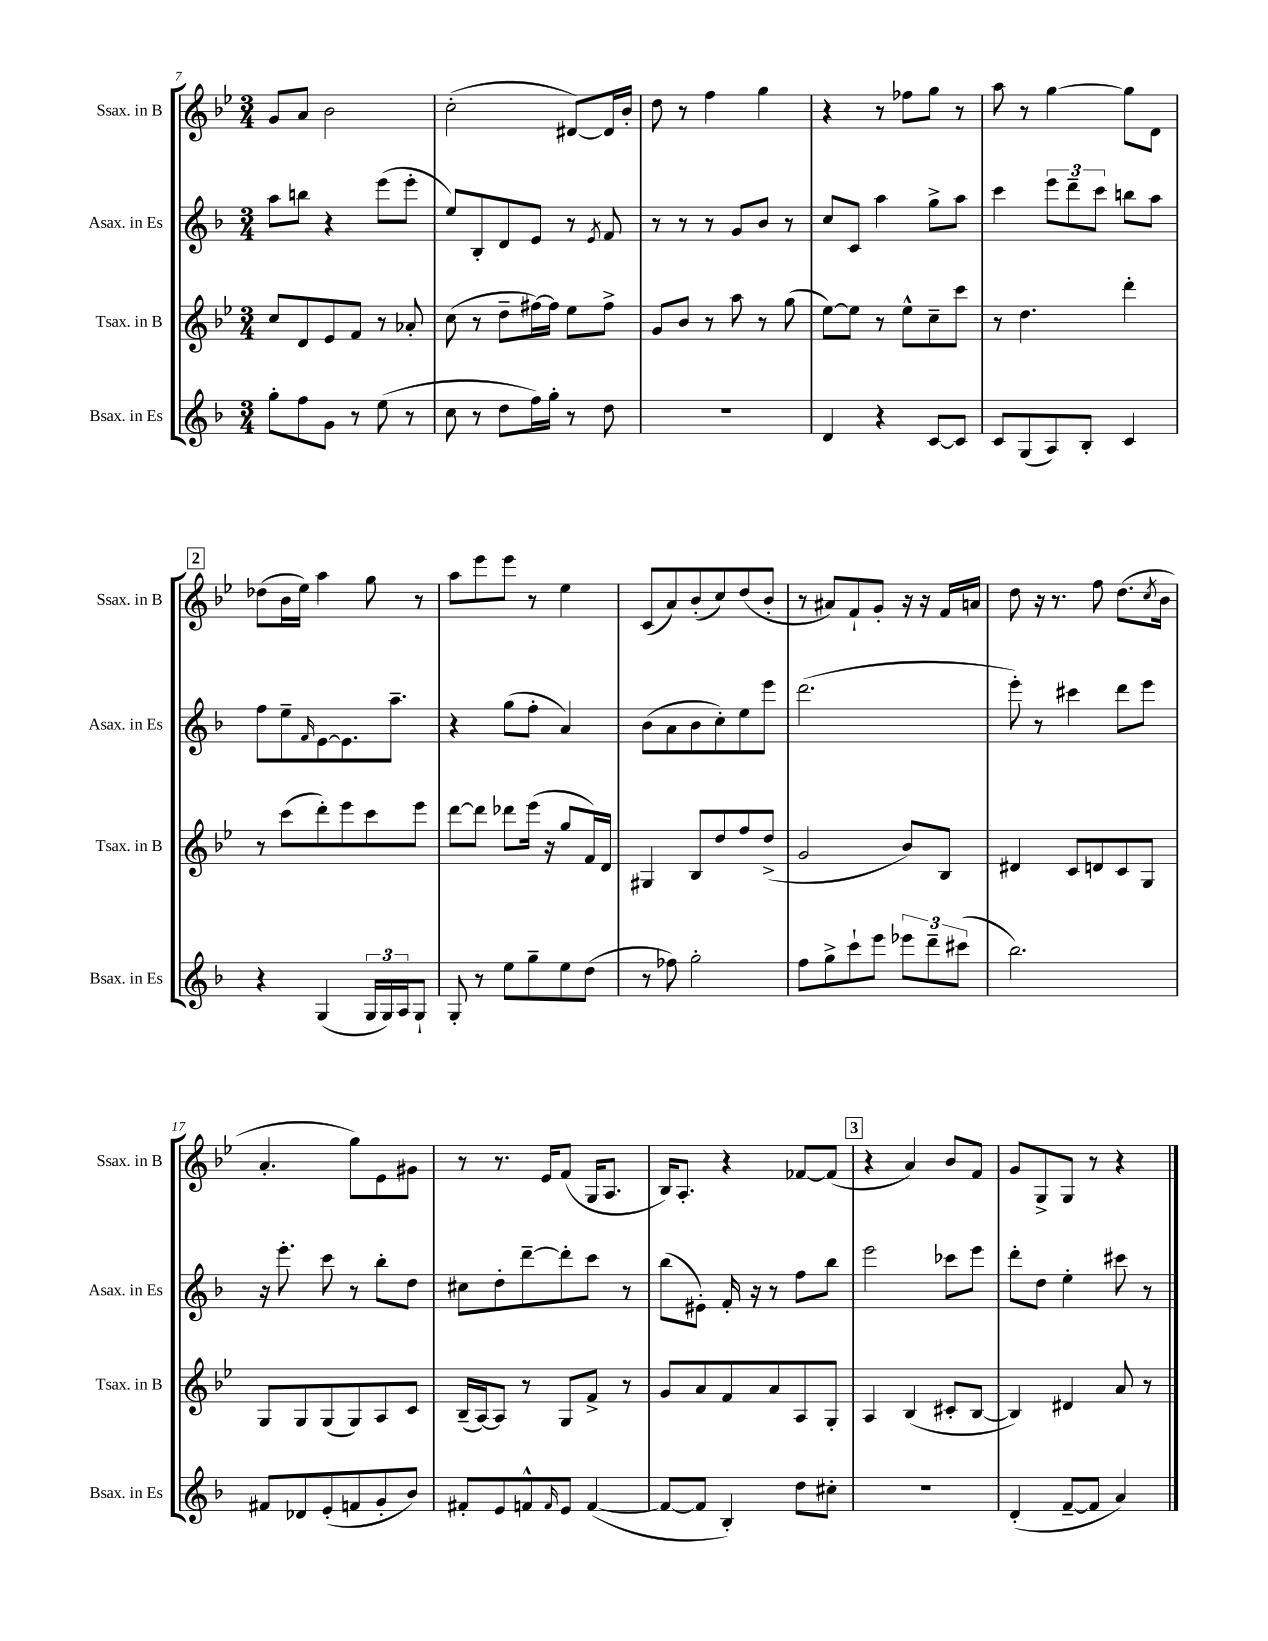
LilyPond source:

<<
\new StaffGroup <<
\new Staff = "s0" \with { instrumentName = "Ssax. in B" shortInstrumentName = "Ssax. in B" } {
    \clef treble \key bes \major \numericTimeSignature \time 3/4
    g'8 a'8 bes'2 |
    c''2-.( dis'8~) dis'16 bes'16-. |
    d''8 r8 f''4 g''4 |
    r4 r8 fes''8 g''8 r8 |
    a''8 r8 g''4~ g''8 d'8 |
    \mark \markup { \box "2" } des''8( bes'16 ees''16) a''4 g''8 r8 |
    a''8 ees'''8 ees'''8 r8 ees''4 |
    c'8( a'8) bes'8-.( c''8) d''8( bes'8-. |
    r8 ais'8) f'8-! g'8-. r16 r16 f'16 a'16 |
    d''8 r16 r8. f''8 d''8.( \acciaccatura { c''8 } bes'16 |
    a'4.-. g''8) ees'8 gis'8 |
    r8 r8. ees'16 f'8( g16 a8. |
    bes16) a8.-. r4 fes'8~ fes'8( |
    \mark \markup { \box "3" } r4 a'4) bes'8 f'8 |
    g'8 g8-> g8 r8 r4 \bar "|." |
}
\new Staff = "s1" \with { instrumentName = "Asax. in Es" shortInstrumentName = "Asax. in Es" } {
    \clef treble \key f \major \numericTimeSignature \time 3/4
    a''8 b''8 r4 e'''8( e'''8-. |
    e''8) bes8-. d'8 e'8 r8 \acciaccatura { e'8 } f'8 |
    r8 r8 r8 g'8 bes'8 r8 |
    c''8 c'8 a''4 g''8-> a''8 |
    c'''4 \tuplet 3/2 { e'''8 d'''8-- c'''8 } b''8 a''8 |
    \mark \markup { \box "2" } f''8 e''8-- \grace { f'16 } e'8~ e'8. a''8.-- |
    r4 g''8( f''8-. a'4) |
    bes'8( a'8 bes'8 c''8-.) e''8 e'''8 |
    d'''2.( |
    e'''8-.) r8 cis'''4 d'''8 e'''8 |
    r16 e'''8.-. c'''8 r8 bes''8-. d''8 |
    cis''8 d''8-. d'''8~-- d'''8-. c'''8 r8 |
    bes''8( eis'8-.) f'16-. r16 r8 f''8 bes''8 |
    \mark \markup { \box "3" } e'''2 ces'''8 e'''8 |
    d'''8-. d''8 e''4-. cis'''8 r8 \bar "|." |
}
\new Staff = "s2" \with { instrumentName = "Tsax. in B" shortInstrumentName = "Tsax. in B" } {
    \clef treble \key bes \major \numericTimeSignature \time 3/4
    c''8 d'8 ees'8 f'8 r8 aes'8-. |
    c''8( r8 d''8-- fis''16~) fis''16 ees''8 fis''8-> |
    g'8 bes'8 r8 a''8 r8 g''8( |
    ees''8~) ees''8 r8 ees''8-^ c''8-- c'''8 |
    r8 d''4. d'''4-. |
    \mark \markup { \box "2" } r8 c'''8( d'''8-.) ees'''8 c'''8 ees'''8 |
    d'''8~ d'''8 des'''8 ees'''16( r16 g''8 f'16) d'16 |
    gis4 bes8 d''8 f''8 d''8->( |
    g'2 bes'8) bes8 |
    dis'4 c'8 d'8 c'8 g8 |
    g8 g8 g8( g8) a8 c'8 |
    bes16--( a16~) a8 r8 g8 f'8-> r8 |
    g'8 a'8 f'8 a'8 a8 g8-. |
    \mark \markup { \box "3" } a4 bes4( cis'8-. bes8~ |
    bes4) dis'4 a'8 r8 \bar "|." |
}
\new Staff = "s3" \with { instrumentName = "Bsax. in Es" shortInstrumentName = "Bsax. in Es" } {
    \clef treble \key f \major \numericTimeSignature \time 3/4
    g''8-. f''8 g'8 r8 e''8( r8 |
    c''8 r8 d''8 f''16) g''16-. r8 d''8 |
    R2. |
    d'4 r4 c'8~ c'8 |
    c'8 g8( a8) bes8-. c'4 |
    \mark \markup { \box "2" } r4 g4( \tuplet 3/2 { g16 g16) a16 } g8-! |
    g8-. r8 e''8 g''8-- e''8 d''8( |
    r8 fes''8) g''2-. |
    f''8 g''8-> c'''8-! e'''8 \tuplet 3/2 { ees'''8 d'''8-- cis'''8( } |
    bes''2.) |
    fis'8 des'8 e'8-.( f'8 g'8-. bes'8) |
    fis'8-. e'8 f'8-^ \grace { f'16 } e'8 f'4~( |
    f'8~ f'8 bes4-.) d''8 cis''8-. |
    \mark \markup { \box "3" } R2. |
    d'4-.( f'8~-- f'8 a'4) \bar "|." |
}
>>
>>
\layout { \context { \Score currentBarNumber = #7 } }
